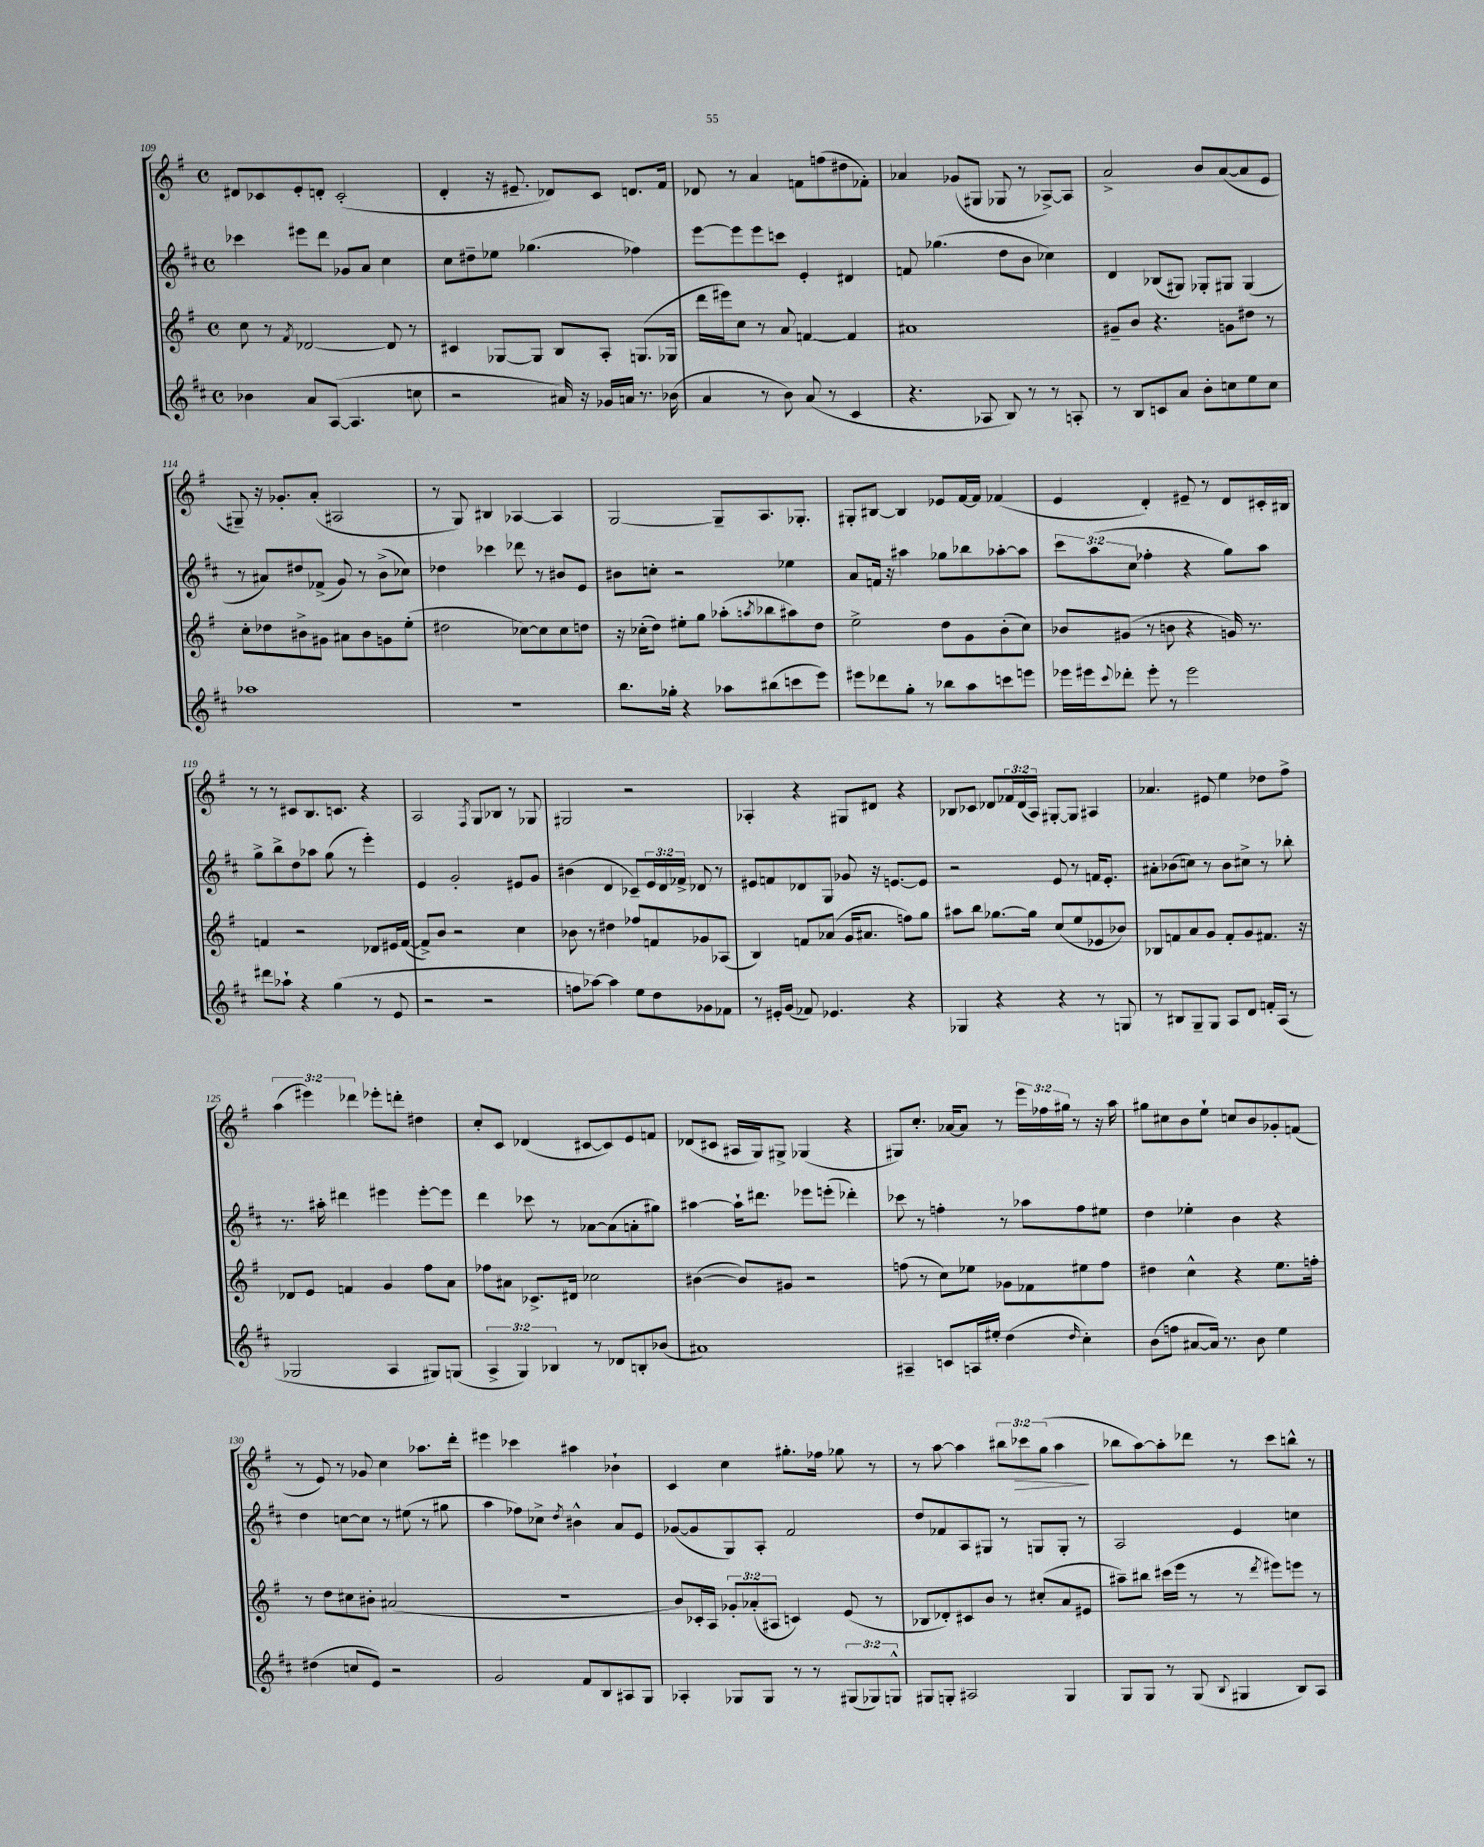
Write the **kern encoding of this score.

**kern	**kern	**kern	**kern	**dynam
*part4	*part3	*part2	*part1	*part1
*staff4	*staff3	*staff2	*staff1	*staff1
*clefG2	*clefG2	*clefG2	*clefG2	*
*k[f#c#]	*k[f#]	*k[f#c#]	*k[f#]	*
*M4/4	*M4/4	*M4/4	*M4/4	*
*met(c)	*met(c)	*met(c)	*met(c)	*
=109	=109	=109	=109	=109
4b-X\	8cc\	4ccc-X\	8d#X/L	.
.	8r	.	8c-X/	.
.	8qf#/	.	.	.
8a/L	[2d-X/	8eee#X\L	8e'/	.
([8A/J	.	8ddd\J	8dn'/J	.
4.A/]	.	8g-X/L	(2c-'/	.
.	.	8a/J	.	.
.	8d-/]	4cc#\	.	.
8ccn\	8r	.	.	.
=110	=110	=110	=110	=110
2r	4c#X/	8cc#\L	4d'/	.
.	.	8dd#X~\	.	.
.	[8G-X/L	8ee-X\J	16r	.
.	.	.	8.e#X~/	.
.	8G-/J]	(4.gg-X\	.	.
16a#X/)	8B/L	.	8d-X/L)	.
16r	.	.	.	.
16g-X/LL	8A'/J	.	8c/J	.
16an/JJ	.	.	.	.
8.r	(8.Gn/L	4ff-X\)	8.dn/L	.
(16b-X\	16G-X/Jk	.	16f#/Jk	.
=111	=111	=111	=111	=111
4a/	16ddd\LL	[8eee\L	8d-X/	.
.	16eee#X\J)	.	.	.
.	8cc\J	8eee\]	8r	.
8r	8r	8eee\	4a/	.
8b\)	8a/	8cccn\J	.	.
(8a/	[4fn/	4e'/	8fn\L	.
8r	.	.	(8ffn\	.
4c#/	4f/]	4d#X/	8dd#X\	.
.	.	.	8f-X'\J)	.
=112	=112	=112	=112	=112
4.r	1a#X	8fn/	4a-X/	.
.	.	(4.gg-X\	.	.
.	.	.	(8g-X/L	.
8A-X/	.	.	8G#X/J	.
8B/)	.	8dd\L	8G-X/	.
8r	.	8b\J	8r	.
8r	.	4cc-X\)	[8A-X^/L)	.
8An'/	.	.	8A-/J]	.
=113	=113	=113	=113	=113
8r	8g#X~/L	4d/	2a^/	.
8B/L	8b/J	.	.	.
8cn/	4.r	(8B-X/L	.	.
8a/J	.	8G#X/J)	.	.
8b'\L	.	8G-X'/L	8b/L	.
8ccn\	8gn\L	8G#X/J	([8a/	.
8ee\	8dd#X\J	(4G#/	8a/]	.
8cc\J	8r	.	8e/J	.
!!LO:LB:g=z
=114	=114	=114	=114	=114
1aa-X	8cc'\L	8r	8G#X~/)	.
.	8dd-X\	8a#X/L)	16r	.
.	.	.	8.g-X'/L	.
.	8b#X^\	8dd#X/	.	.
.	8g#X\J	(8f-X^/J	(8a'/J	.
.	8a#X\L	8g/)	2A#X/	.
.	8b#\	8r	.	.
.	8gn\	(8b^\L	.	.
.	(8ee'\J	8cc-X\J)	.	.
=115	=115	=115	=115	=115
1r	2dd#X\	4dd-X\	8r	.
.	.	.	8G/)	.
.	.	4ccc-X\	4B#X/	.
.	[8cc-X\L)	8ddd-X\	[4A-X/	.
.	8cc-\]	8r	.	.
.	8cc-\	8b#X/L	4A-/]	.
.	8ddn\J	8e/J	.	.
=116	=116	=116	=116	=116
8.bb\L	16r	8b#X\L	[2G/	.
.	(16cc-X'\KL	.	.	.
.	8dd\J)	8ccn'\J	.	.
16gg-X'\Jk	.	.	.	.
4r	8ee#X'\L	2r	.	.
.	8gg\J	.	.	.
8aa-X\L	(8aa-X'\L	.	8G~/L]	.
.	8qaan/	.	.	.
(8bb#X\	8bb-X\	.	8.A/	.
8cccn\	8aa#X\)	4ee-X\	.	.
.	.	.	8.G-X'/J	.
8eee\J)	8dd\J	.	.	.
=117	=117	=117	=117	=117
8eee#X\L	2ee^\	8a/L	8G#X'/L	.
8ddd-X\	.	16fn/Jk	[8B#X/J	.
.	.	16r	.	.
8gg'\J	.	4aa#X\	4B#/]	.
8r	.	.	.	.
8bb-X\L	8dd\L	8gg-X\L	8e-X/L	.
8aa\	8g\	8bb-X\	[16f#/L	.
.	.	.	16f#/JJ]	.
8cccn\	(8b'\	[8aa-X'\	(4f-X/	.
8eeen\J	8cc\J)	8aa-\J]	.	.
=118	=118	=118	=118	=118
16eee-X\LL	8b-X/L	12ccc#\L	4e/	.
16eee#X\J	.	.	.	.
.	.	(12aa\	.	.
8qqccc#/	.	.	.	.
8ddd-X'\J	(8g#X/J	.	.	.
.	.	12cc#\J	.	.
8eee#'\	8r	4ff-X'\	4d'/)	.
8r	8bn\	.	.	.
2eee#\	4r	4r	8e#X~/	.
.	.	.	8r	.
.	16gn/)	8gg\L)	8d/L	.
.	8.r	.	.	.
.	.	8aa\J	16c#X'/L	.
.	.	.	16B#X/JJ	.
!!LO:LB:g=z
=119	=119	=119	=119	=119
8ddd#X\L	4fn/	8gg^\L	8r	.
8aa-X`\J	.	8bb^\	8r	.
4r	2r	8dd\	8c#X/L	.
.	.	8aa-X\J	8.B/	.
(4gg\	.	(8gg\	.	.
.	.	.	8.cn/J	.
.	.	8r	.	.
8r	8d-X/L	4eee'\)	4r	.
8e/	16e#X/L	.	.	.
.	([16f/JJ	.	.	.
=120	=120	=120	=120	=120
2r	8f^/L])	4e/	2A/	.
.	8b/J	.	.	.
.	2r	2g'/	.	.
.	.	.	8qF#/	.
2r	.	.	8G/L	.
.	.	.	8B-X/J	.
.	4cc\	8e#X/L	8r	.
.	.	8g/J	8G-X/	.
=121	=121	=121	=121	=121
8ffn\L	8b-X\	(4b#X\	2G#X/	.
[8aa-X\J)	8r	.	.	.
4aa-\]	4dd#X\	4d/	.	.
8ee\L	8ff-X/L	8c-X~/L)	2r	.
8dd\	8fn/	24e/L	.	.
.	.	24d/	.	.
.	.	24f-X^/JJ	.	.
8g-X\	8g-X/	8d-X/	.	.
8f-X\J	(8A-X/J	8r	.	.
=122	=122	=122	=122	=122
8r	4B/)	8e#X/L	4A-X'/	.
16e#X'/LL	.	8fn/	.	.
(16g/JJ	.	.	.	.
8f-X/)	8fn/L	8d-X/	4r	.
4.e-X/	(8a-X/J	8G/J	.	.
.	16g/KL	8g-X/	8G#X/L	.
.	8.a#X/J	.	.	.
.	.	16r	8d#X/J	.
.	.	[8.en/L	.	.
4r	8ffn\L)	.	4r	.
.	8gg\J	8e/J]	.	.
=123	=123	=123	=123	=123
4G-X/	8aa#X\L	2r	8B-X/L	.
.	8bb\J	.	8c-X/J	.
4r	[8.gg-X\L	.	8d-X/L	.
.	.	.	24f-X/L	.
.	.	.	(24d-/	.
.	16gg-\Jk]	.	.	.
.	.	.	24A/JJ)	.
4r	(8cc/L	8e/	[8G#X'/L	.
.	8ee/	8r	8G#/J]	.
8r	8e-X/	16fn/KL	4A#X/	.
.	.	8.e'/J	.	.
8Gn/	8b-X/J)	.	.	.
=124	=124	=124	=124	=124
8r	8B-X/L	8a#X'\L	4.a-X/	.
8B#X/L	8fn/	(8b-X\	.	.
8G~/	8a/	8ccn\J)	.	.
8G/J	8g/J	8r	8e#X/	.
8A/L	8f'/L	8b-\L	4ee\	.
8d/J	8g/	8cc#X^\J	.	.
16fn'/LL	8.f#X/J	8r	8dd-X\L	.
(16A/JJ	.	.	.	.
8r	.	8bb-X'\	8ff#^\J	.
.	16r	.	.	.
!!LO:LB:g=z
=125	=125	=125	=125	=125
2G-X/	8d-X/L	8.r	(6aa\	.
.	8e/J	.	.	.
.	.	.	6eee#X\)	.
.	.	16aa#X'\	.	.
.	4fn/	4ddd#X\	.	.
.	.	.	6ddd-X\	.
4A/	4g/	4eee#X\	8eee-X'\L	.
.	.	.	8dddn'\J	.
8G#X/L)	8ff#\L	[8eee#'\L	4dd#X\	.
(8Gn/J	8a\J	8eee#\J]	.	.
=126	=126	=126	=126	=126
6A^/	8ff-X\L	4ddd\	8cc'/L	.
.	8a#X\J	.	8c/J	.
6G/)	.	.	.	.
.	8.c-X^/L	8ccc-X\	(4d-X/	.
6B-X/	.	.	.	.
.	.	8r	.	.
.	16d#X/Jk	.	.	.
8r	2cc-X\	[8a-X\L	[8c#X/L	.
8d-X/L	.	(8a-\]	8c#/])	.
8Bn'/	.	8an'\	8e/	.
(8b-X/J	.	8gg#X\J)	8fn/J	.
=127	=127	=127	=127	=127
1a#X)	([4b#X\	[4aa#X\	(8d-X/L	.
.	.	.	8c#X/J	.
.	8b#/L])	16aa#`\KL]	16A#X/LL	.
.	.	8.ddd#X\J	16G/J)	.
.	8g#X/J	.	8G#X^/J	.
.	2r	8eee-X\L	(4G-X/	.
.	.	(8eeen'\J	.	.
.	.	4ddd-X'\)	4r	.
=128	=128	=128	=128	=128
4A#X~/	(8ffn\	8ccc-X\	8G#X/L)	.
.	8r	8r	8.cc'/J	.
8cn/L	8cc\L)	4ffn'\	.	.
.	.	.	[16a-X/KL	.
16An/L	8ee-X\J	.	8a-/J]	.
16ee#X'/JJ	.	.	.	.
(4dd\	8g-X\L	8r	8r	.
.	8f-X\	8aa-X\L	24eee\LL	.
.	.	.	24ff-X\	.
.	.	.	24gg#X\JJ	.
16qqdd/	.	.	.	.
4cc#'\)	8ee#X\	8ff\	8r	.
.	8ff\J	8ee#X\J	16r	.
.	.	.	16aa\	.
=129	=129	=129	=129	=129
(8b\L	4dd#X\	4dd\	8gg#X\L	.
8ffn\J	.	.	8cc#X\	.
[8a#X/L	4cc^^\	4ee-X'\	8b\	.
16a#/Jk])	.	.	8ee`\J	.
8.r	.	.	.	.
.	4r	4b\	8ccn/L	.
8b\	.	.	8b/	.
4ee\	8.ee\L	4r	8g-X'/	.
.	.	.	(8fn/J	.
.	16ffn'\Jk	.	.	.
!!LO:LB:g=z
=130	=130	=130	=130	=130
(4dd#X\	8r	4dd\	8r	.
.	8dd\L	.	8e/)	.
8ccn/L	8cc#X\	[8ccn\L	8r	.
8e/J)	8b#X'\J	8cc\J]	8g-X/	.
2r	(2a#X/	8r	4cc\	.
.	.	(8ee#X\	.	.
.	.	8r	8.aa-X\L	.
.	.	8gg#X\	.	.
.	.	.	16ddd'\Jk	.
=131	=131	=131	=131	=131
2g/	1r	4aa\	4eee#X\	.
.	.	8ff-X\L)	4ccc-X\	.
.	.	8cc-X^\J	.	.
.	.	8qdd/	.	.
8f#/L	.	4b#X^^\	4aa#X\	.
8B/	.	.	.	.
8A#X/	.	8a/L	4b-X`\	.
8G/J	.	8e/J	.	.
=132	=132	=132	=132	=132
4A-X'/	8b/L)	([8g-X/L	4c/	.
.	16c-X'/L	8g-/]	.	.
.	16A/JJ	.	.	.
8G-X/L	12g-X'/L	8G/)	4cc\	.
.	(12a-X'/	.	.	.
8G-/J	.	8A'/J	.	.
.	12A#X/J	.	.	.
8r	4cn/)	2f#/	8.gg#X'\L	.
8r	.	.	.	.
.	.	.	16ff-X\Jk	.
(12G#X/L	(8e/	.	8gg-X\	.
12G-X/)	.	.	.	.
.	8r	.	8r	.
12Gn^^/J	.	.	.	.
=133	=133	=133	=133	=133
8G#X/L	8B-X/L	8dd/L	8r	.
8Gn'/J	8d-X'/)	8f-X/	[8aa\	.
2A#X/	8c#X/	8A/	4aa\]	.
.	8b/J	8G#X/J	.	.
.	8r	8r	12bb#X\L	.
!	!	!	!	!LO:HP:b
.	.	.	12ccc-X\	>
.	(8cc#X'/L	8Gn/L	.	.
.	.	.	(12gg\J	.
4G/	8a/	8G'/J	4aa\	.
.	8e#X/J	8r	.	.
.	.	.	.	]
=134	=134	=134	=134	=134
8G/L	8aa#X~\L)	2A/	8bb-X\L	.
8G/J	8bb#X\J	.	[8aa\)	.
8r	(16ccc#X\LL	.	8aa'\]	.
.	16eee\JJ	.	.	.
(8G/	8r	.	8ddd-X\J	.
8qqB/	.	.	.	.
4G#X/	8r	4e/	8r	.
.	8qddd/	.	.	.
.	8eee#X\L)	.	8ccc\L	.
8B/L)	8eeen\J	4ccn\	8bbn^^\J	.
8A/J	8r	.	8r	.
==	==	==	==	==
*-	*-	*-	*-	*-
